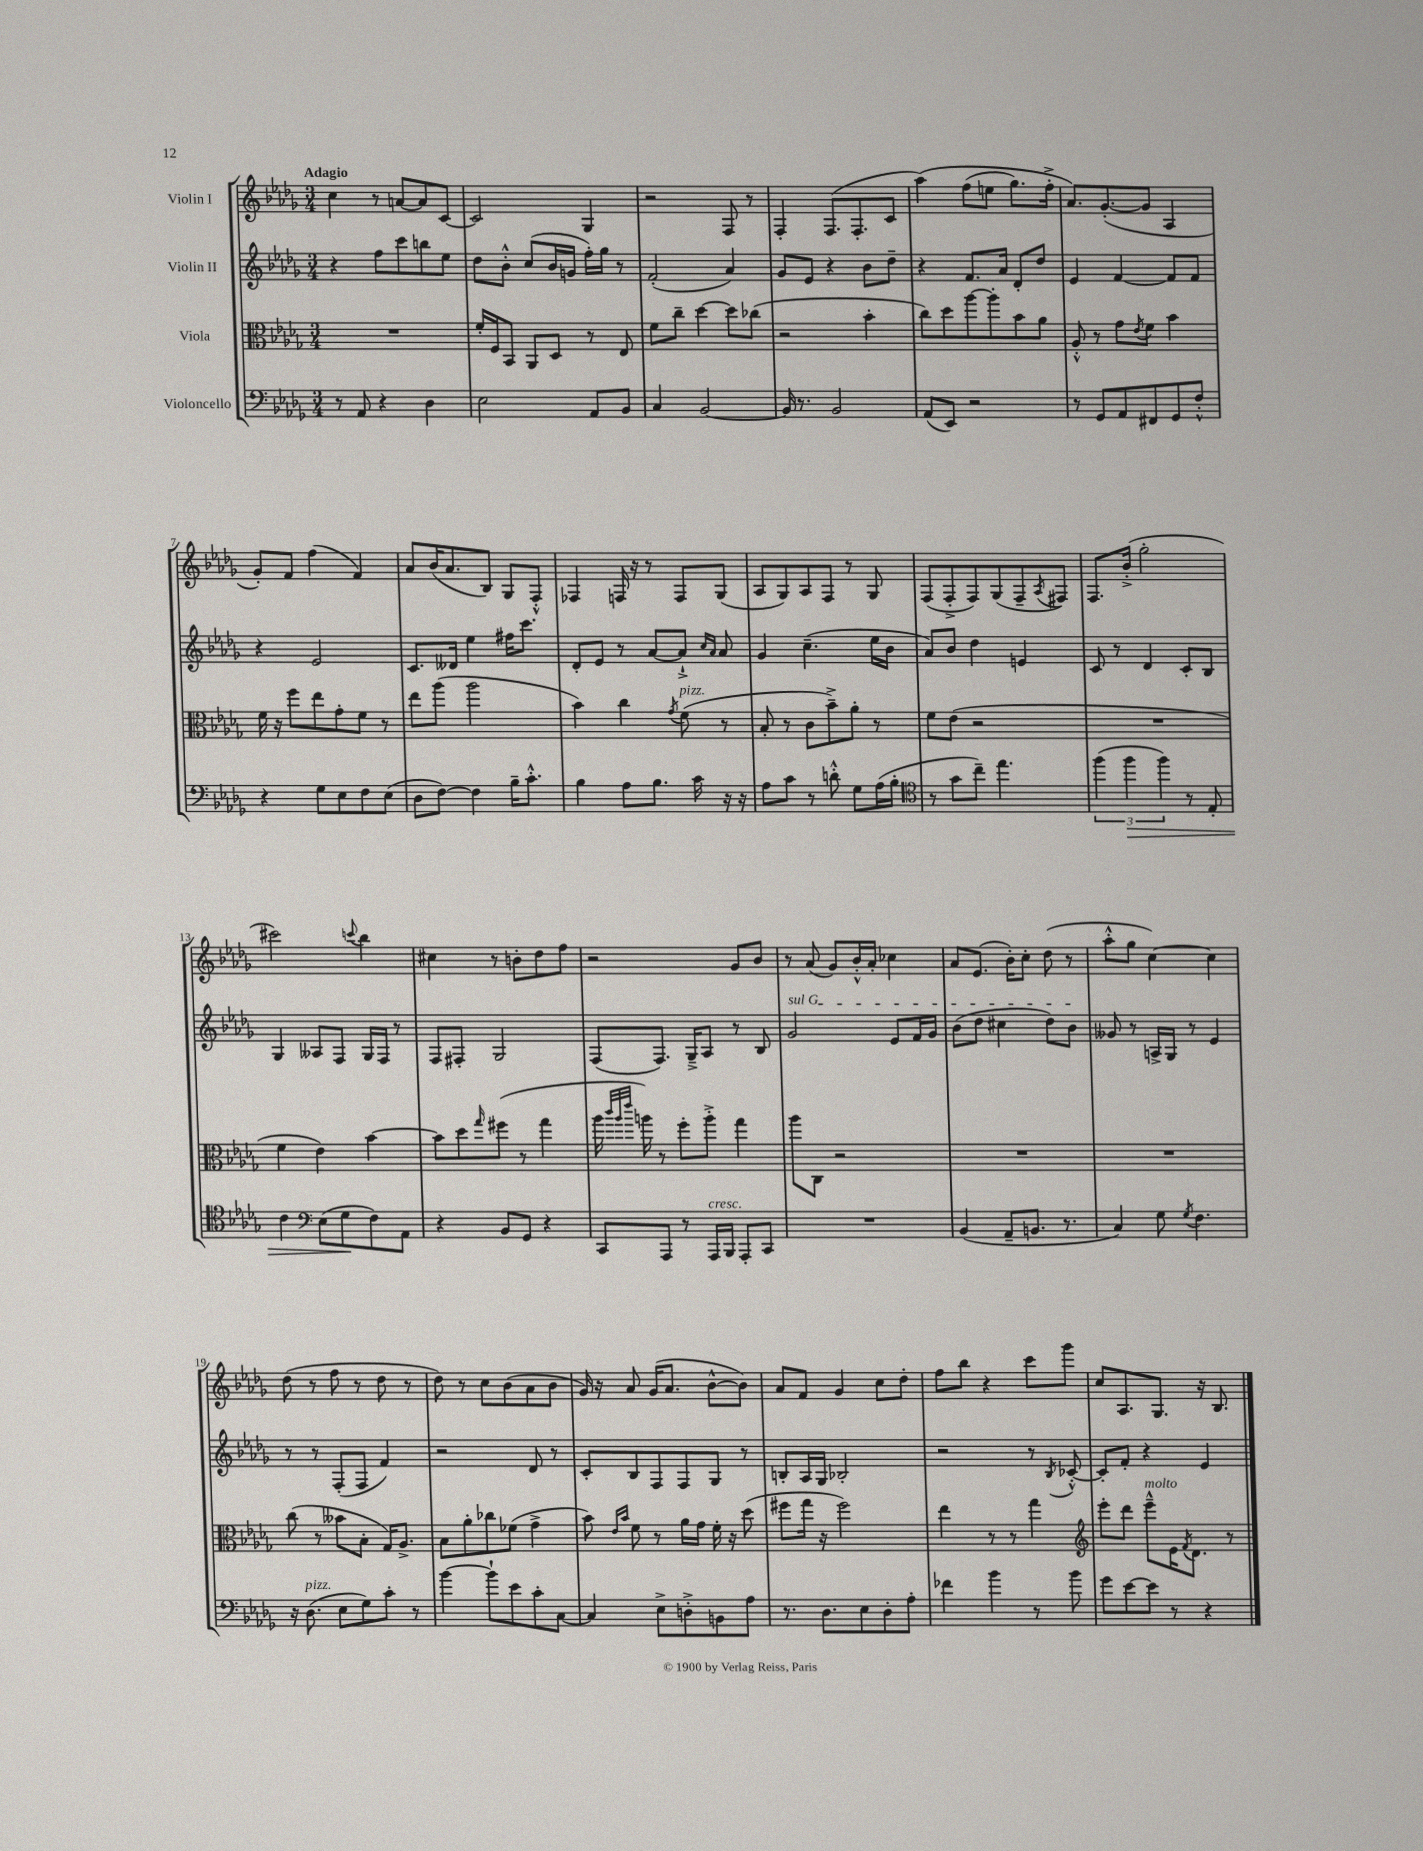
<<
\new StaffGroup <<
\new Staff = "s0" \with { instrumentName = "Violin I" } {
    \clef treble \key des \major \numericTimeSignature \time 3/4 \tempo "Adagio"
    c''4 r8 a'8~ a'8 c'8~ |
    c'2 ges4 |
    r2 f8 r8 |
    f4-. f8.( f8.-. c'8 |
    aes''4)\( f''8( e''8 ges''8.) f''16-.-> |
    aes'8.\) ges'8.~-.( ges'8 aes4 |
    ges'8-.) f'8 f''4( f'4) |
    aes'8 bes'16( aes'8. bes8) ges8 f8-.-^ |
    fes4 f16 r16 r8 f8 ges8( |
    aes8 ges8) aes8 f8 r8 ges8 |
    f8( f8-.-> f8) ges8( f8-- \acciaccatura { aes8 } fis8) |
    f8. bes'16-.->( ges''2-. |
    cis'''2) \appoggiatura { c'''8 } bes''4 |
    cis''4 r8 b'8-. des''8 f''8 |
    r2 ges'8 bes'8 |
    r8 aes'8( ges'8) bes'16-.-^ aes'16-. ces''4 |
    aes'8 ees'8.( bes'16-.) c''8-. des''8( r8 |
    aes''8-.-^ ges''8 c''4~) c''4 |
    des''8( r8 f''8 r8 des''8 r8 |
    des''8) r8 c''8 bes'8( aes'8 bes'8 |
    ges'16) r16 aes'8 ges'16( aes'8. bes'8~-^ bes'8) |
    aes'8 f'8 ges'4 c''8 des''8-. |
    f''8 bes''8 r4 c'''8 ges'''8 |
    c''8 aes8. ges8. r16 bes8. \bar "|." |
}
\new Staff = "s1" \with { instrumentName = "Violin II" } {
    \clef treble \key des \major \numericTimeSignature \time 3/4
    r4 f''8 c'''8 b''8 ees''8 |
    des''8 bes'8-.-^ c''8( bes'16 g'16 f''16-.) ges''16 r8 |
    f'2-.( aes'4) |
    ges'8 ees'8 r4 bes'8 des''8-- |
    r4 f'8. aes'16 des'8-. des''8 |
    ees'4 f'4~ f'8 f'8 |
    r4 ees'2 |
    c'8. deses'16 ees''4 fis''16 c'''8. |
    des'8-. ees'8 r8 aes'8~ aes'8-!-> \grace { c''16 aes'16 } aes'8 |
    ges'4 c''4.--( ees''16 bes'16 |
    aes'8) bes'8 des''4 e'4 |
    c'8 r8 des'4 c'8-. bes8 |
    ges4 aeses8 f8 ges16 f16 r8 |
    f8 fis8-. ges2 |
    f8( f8.) ges16---> aes8 r8 bes8 |
    \once \override TextSpanner.bound-details.left.text = \markup { \italic "sul G" } ges'2\startTextSpan ees'8 f'16 ges'16 |
    bes'8( des''8 cis''4 des''8) bes'8\stopTextSpan |
    geses'8 r8 a16-> ges16 r8 ees'4 |
    r8 r8 f8-.( f8 f'4) |
    r2 des'8 r8 |
    c'8-. bes8 f8 f8 ges8 r8 |
    b8-. aes16 ges16 bes2-. |
    r2 r8 \acciaccatura { bes8 } ces'8~-.-^ |
    ces'8-. f'8-. r4 ees'4 \bar "|." |
}
\new Staff = "s2" \with { instrumentName = "Viola" } {
    \clef alto \key des \major \numericTimeSignature \time 3/4
    R2. |
    f'16-. f16 bes,8 aes,8 des8 r8 ees8 |
    f'8 c''8-- des''4~ des''8 ces''8( |
    r2 bes'4-. |
    c''8) des''8 aes''8~ aes''8-. bes'8 aes'8 |
    aes8-.-^ r8 ges'8 \acciaccatura { ees'8 } f'8 bes'4 |
    f'16 r16 f''8 ees''8 ges'8-. f'8 r8 |
    ees''8 aes''8( aes''2 |
    bes'4) c''4 \acciaccatura { ges'8 } f'8^\markup { \italic "pizz." }( r8 |
    bes8-. r8 c'8 bes'8--->) aes'8-. r8 |
    f'8 ees'8( r2 |
    R2. |
    f'4 ees'4) bes'4~ |
    bes'8 des''8 \grace { ges''16 } fis''8( r8 ges''4 |
    aes''16 \grace { c'''32 aes''32 ees'''32 } a''16) r8 f''8-. a''8-.-> ges''4 |
    aes''8 c8 r2 |
    R2. |
    R2. |
    c''8( r8 beses'8 bes8-. ges16) aes8.-> |
    bes8 aes'8-. ces''8 fes'8( ges'4-> |
    bes'8) \grace { ees'16 bes'16 } f'8 r8 aes'16 ges'16 f'16-. r16 des''8( |
    fis''8 ges''16 r16 fis''2) |
    ees''4 r8 r8 ges''4 |
    \clef treble ees'''8-. des'''8 ees'''8---^^\markup { \italic "molto" } ees'16 \acciaccatura { f'8 } des'8. r8 \bar "|." |
}
\new Staff = "s3" \with { instrumentName = "Violoncello" } {
    \clef bass \key des \major \numericTimeSignature \time 3/4
    r8 aes,8 r4 des4 |
    ees2 aes,8 bes,8 |
    c4 bes,2~ |
    bes,16 r8. bes,2 |
    aes,8( ees,8) r2 |
    r8 ges,8 aes,8 fis,8 ges,8 f8-.-^ |
    r4 ges8 ees8 f8 ees8( |
    des8 f8~) f4 bes16-- c'8.-.-^ |
    bes4 aes8 bes8. c'16 r16 r16 |
    aes8 c'8 r8 d'8-.-^ ges8 aes16( bes16-. |
    \clef tenor r8 ges'8 c''8--) ees''4. |
    \tuplet 3/2 { f''4( f''4\> f''4) } r8 ees8-. |
    c'4 \clef bass ees8( ges8\! f8) aes,8 |
    r4 bes,8 ges,8 r4 |
    c,8 aes,,8 r8 aes,,16^\markup { \italic "cresc." } bes,,16 aes,,8-. c,8 |
    R2. |
    bes,4( aes,8-- b,8. r8. |
    c4) ges8 \acciaccatura { ges8 } f4. |
    r16 des8.^\markup { \italic "pizz." }( ees8 ges8) c'8-. r8 |
    bes'4~ bes'8-! ees'8 c'8-. c8~ |
    c4 ees8-> d8-.-> b,8 aes8 |
    r8. des8. ees8 des8-. aes8-. |
    fes'4 bes'4 r8 bes'8 |
    ges'8 ees'8~ ees'8 r8 r4 \bar "|." |
}
>>
>>
